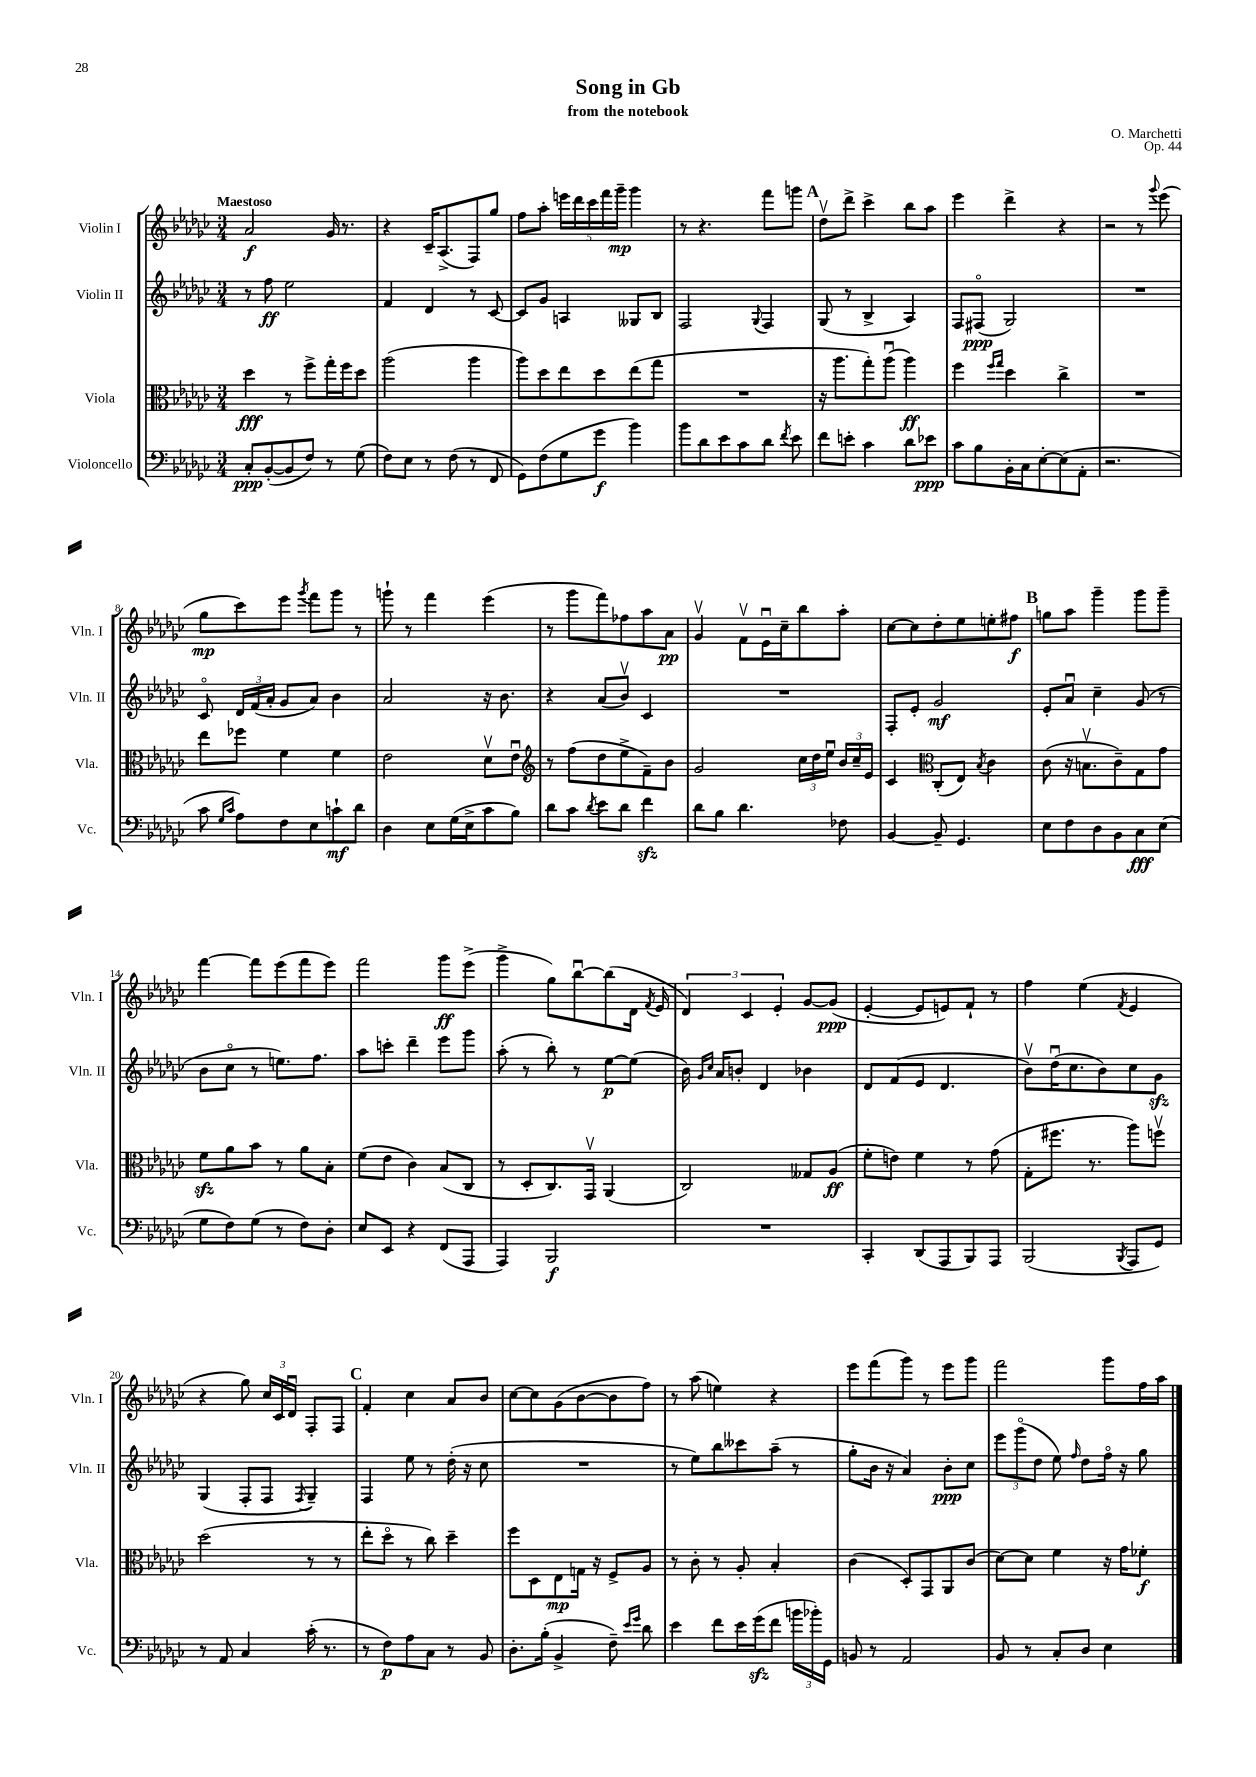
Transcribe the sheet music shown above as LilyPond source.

\header { title = "Song in Gb" composer = "O. Marchetti" subtitle = "from the notebook" opus = "Op. 44" }
<<
\new StaffGroup <<
\new Staff = "s0" \with { instrumentName = "Violin I" shortInstrumentName = "Vln. I" } {
    \clef treble \key ges \major \numericTimeSignature \time 3/4 \tempo "Maestoso"
    \autoBeamOff aes'2\f ges'16 r8. |
    r4 ces'16[-- aes8.->( f8) ges''8] |
    f''8[ aes''8]-. \tuplet 5/4 { e'''16[ des'''16 ces'''16 f'''16 ges'''16]--\mp } ges'''4 |
    r8 r4. f'''8[ g'''8] |
    \mark \markup { \bold "A" } des''8[\upbow des'''8]-> ces'''4-> bes''8[ aes''8] |
    ees'''4 des'''4-> r4 |
    r2 r8 \appoggiatura { ges'''8 } ees'''8( |
    ges''8[\mp ces'''8) ees'''8] \acciaccatura { ges'''8 } f'''8[ ges'''8] r8 |
    g'''8-! r8 f'''4 ees'''4( |
    r8 ges'''8[ f'''8) fes''8 aes''8 aes'8]\pp |
    ges'4\upbow f'8[\upbow ees'16\downbow ces''16-- bes''8 aes''8]-. |
    ces''8[~ ces''8 des''8-. ees''8 e''8-. fis''8]\f |
    \mark \markup { \bold "B" } g''8[ aes''8] ges'''4-- ges'''8[ ges'''8]-- |
    f'''4~ f'''8[ ees'''8( f'''8 ees'''8]) |
    f'''2 ges'''8[\ff ees'''8]->( |
    ges'''4-> ges''8[) bes''8~\downbow bes''8( des'16] \acciaccatura { f'8 } ees'16 |
    \tuplet 3/2 { des'4) ces'4 ees'4-. } ges'8[~ ges'8]\ppp( |
    ees'4~-. ees'8[ e'8) f'8]-! r8 |
    f''4 ees''4( \acciaccatura { f'8 } ees'4 |
    r4 ges''8) \tuplet 3/2 { ces''16[ ces'16 des'16]\downbow } f8[-. f8] |
    \mark \markup { \bold "C" } f'4-. ces''4 aes'8[ bes'8] |
    ces''8[~ ces''8 ges'8( bes'8~ bes'8 f''8]) |
    r8 aes''8( e''4) r4 |
    ees'''8[ f'''8( ges'''8]) r8 ees'''8[ ges'''8] |
    f'''2 ges'''8[ f''16 aes''16] \bar "|." |
}
\new Staff = "s1" \with { instrumentName = "Violin II" shortInstrumentName = "Vln. II" } {
    \clef treble \key ges \major \numericTimeSignature \time 3/4
    \autoBeamOff r8 f''8\ff ees''2 |
    f'4 des'4 r8 ces'8~ |
    ces'8[ ges'8] a4 geses8[ bes8] |
    f2 \appoggiatura { ges8 } f4 |
    \mark \markup { \bold "A" } ges8( r8 bes4-> aes4) |
    f8[ fis8]\flageolet\ppp( ges2) |
    R2. |
    ces'8\flageolet \tuplet 3/2 { des'16[ f'16( aes'16]-. } ges'8[ aes'8]) bes'4 |
    aes'2 r16 bes'8. |
    r4 aes'8[( bes'8]\upbow) ces'4 |
    R2. |
    f8[-. ees'8]-. ges'2\mf |
    \mark \markup { \bold "B" } ees'8[-. aes'8]\downbow ces''4-- ges'8( r8 |
    bes'8[ ces''8]\flageolet r8 e''8.[) f''8.] |
    aes''8[ c'''8]-. des'''4-- ees'''8[ ges'''8] |
    aes''8-.( r8 bes''8-.) r8 ees''8[~\p ees''8]( |
    bes'16) \grace { ges'16[ ces''16] } aes'16[ b'8]-. des'4 bes'4 |
    des'8[ f'8( ees'8] des'4. |
    bes'8[\upbow) des''16\downbow( ces''8. bes'8) ces''8 ges'8]\sfz |
    ges4( f8[-. f8] \acciaccatura { f8 } ges4--) |
    \mark \markup { \bold "C" } f4 ees''8 r8 des''16-.( r16 ces''8 |
    R2. |
    r8 ees''8[) bes''8 ceses'''8 aes''8]--( r8 |
    ges''8[-. bes'16] r16 aes'4) bes'8[-.\ppp ces''8] |
    \tuplet 3/2 { ees'''8[ ges'''8\flageolet( des''8] } ees''8) \grace { f''16 } des''8[ f''16]\flageolet r16 ges''8 \bar "|." |
}
\new Staff = "s2" \with { instrumentName = "Viola" shortInstrumentName = "Vla." } {
    \clef alto \key ges \major \numericTimeSignature \time 3/4
    \autoBeamOff des''4\fff r8 f''8[-> ges''16-. f''16 des''8] |
    aes''2( aes''4 |
    aes''8[) des''8 ees''8 des''8 ees''8( ges''8] |
    R2. |
    \mark \markup { \bold "A" } r16 aes''8.[ ges''8-.) aes''8]\downbow( aes''4\ff) |
    f''4 \grace { f''16[ ges''16] } des''4 ces''4-> |
    R2. |
    ees''8[ fes''8] f'4 f'4 |
    ees'2 des'8[\upbow ees'8]\downbow |
    \clef treble r8 f''8[( des''8 ees''8-> f'8--) bes'8] |
    ges'2 \tuplet 3/2 { ces''16[ des''16 ees''16]\downbow } \tuplet 3/2 { bes'16[ ces''16-- ees'16] } |
    ces'4 \clef alto ces8[-.( ees8]) \acciaccatura { bes8 } ces'4 |
    \mark \markup { \bold "B" } ces'8( r16 b8.[\upbow ces'8--) ges8 ges'8] |
    f'8[\sfz aes'8 bes'8] r8 aes'8[ bes8]-. |
    f'8[( ees'8] ces'4) bes8[( ces8] |
    r8 des8[-. ces8.) ges,16]\upbow aes,4( |
    ces2) geses8[ aes8]\ff( |
    f'8[-. e'8]) f'4 r8 ges'8( |
    ges8[-. fis''8.] r8. aes''8[) f''8]\upbow |
    des''2( r8 r8 |
    \mark \markup { \bold "C" } ees''8[-. des''8]\flageolet r8 ces''8) des''4-- |
    f''8[ des8 ees8\mp g16] r16 f8[-> aes8] |
    r8 ces'8-. r8 aes8-. bes4-. |
    ces'4( des8[-.) ges,8 aes,8 ces'8]( |
    des'8[~) des'8] f'4 r16 ges'16[ fes'8]-.\f \bar "|." |
}
\new Staff = "s3" \with { instrumentName = "Violoncello" shortInstrumentName = "Vc." } {
    \clef bass \key ges \major \numericTimeSignature \time 3/4
    \autoBeamOff ces8[-.\ppp bes,8~-.( bes,8 f8]) r8 ges8( |
    f8[) ees8] r8 f8( r8 f,8 |
    ges,8[) f8( ges8 ges'8]\f bes'4) |
    bes'8[ des'8 ees'8 ces'8 des'8] \acciaccatura { f'8 } ees'8 |
    \mark \markup { \bold "A" } f'8[ e'8]-. ces'4 des'8[ ees'8]\ppp |
    ces'8[ bes8 bes,16-. ces16 ees8~-. ees8( aes,8]-. |
    r2. |
    ces'8 \grace { ges16[ ces'16] } aes8[) f8 ees8 c'8-!\mf des'8] |
    des4 ees8[ ges16( ees16-> ces'8 bes8]) |
    des'8[ ces'8] \acciaccatura { des'8 } ees'8[ des'8] f'4\sfz |
    des'8[ bes8] des'4. fes8 |
    bes,4~ bes,8-- ges,4. |
    \mark \markup { \bold "B" } ees8[ f8 des8 bes,8 ces8\fff ees8]( |
    ges8[ f8) ges8]( r8 f8[) des8]-. |
    ees8[ ees,8] r4 f,8[( aes,,8] |
    aes,,4) bes,,2\f |
    R2. |
    ces,4-. des,8[( aes,,8 bes,,8) aes,,8] |
    bes,,2( \acciaccatura { bes,,8 } aes,,8[ ges,8]) |
    r8 aes,8 ces4 ces'16-.( r8. |
    \mark \markup { \bold "C" } r8 f8[\p) aes8 ces8] r8 bes,8 |
    des8.[-. bes16]-.( bes,4-> f8--) \grace { ees'16[ ges'16] } des'8 |
    ees'4 f'8[ ees'16 ges'16\sfz( f'8] \tuplet 3/2 { b'16[ bes'16-.) ges,16] } |
    b,8 r8 aes,2 |
    bes,8 r8 ces8[-. des8] ees4 \bar "|." |
}
>>
>>
